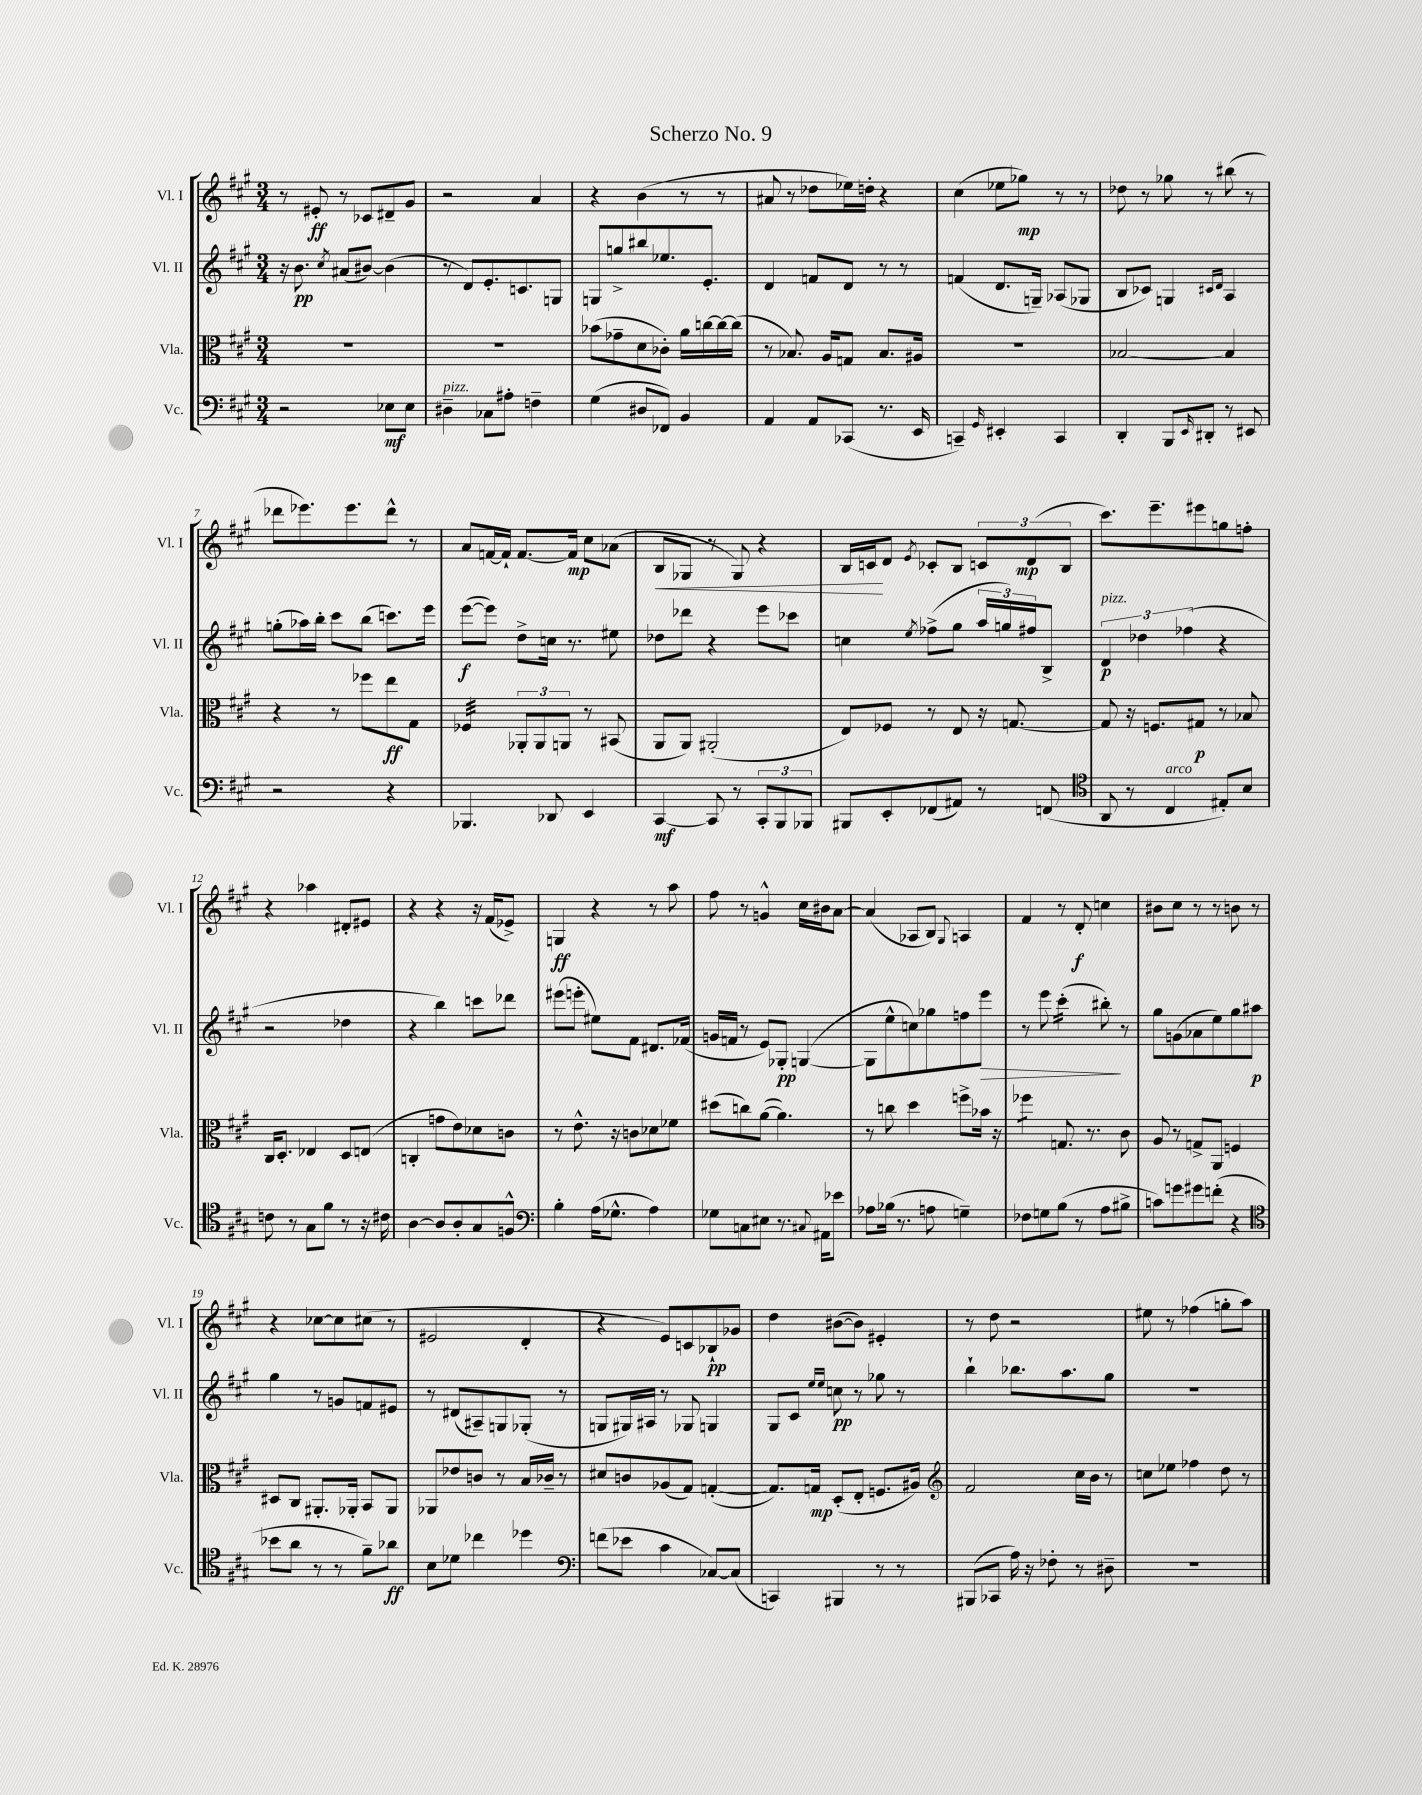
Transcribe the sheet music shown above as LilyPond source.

\header { title = "Scherzo No. 9" }
<<
\new StaffGroup <<
\new Staff = "s0" \with { instrumentName = "Vl. I" shortInstrumentName = "Vl. I" } {
    \clef treble \key a \major \numericTimeSignature \time 3/4
    r8 eis'8-.\ff r8 ces'8 dis'8-- gis'8 |
    r2 a'4 |
    r4 b'4( r8 r8 |
    ais'8 r8 des''8 ees''16) d''16-. r4 |
    cis''4( ees''8 ges''8\mp) r8 r8 |
    des''8 r8 ges''8 r8 bis''8( r8 |
    des'''8 ees'''8.) ees'''8. des'''8-^ r8 |
    a'8 f'16~ f'16-! f'8.~ f'16\mp cis''8 aes'8( |
    b8\< ges8 r8 ges8) r4 |
    b16 c'16\! d'8 \acciaccatura { e'8 } ces'8-. b8 \tuplet 3/2 { c'8 d'8\mp( b8 } |
    cis'''8.) e'''8.-- eis'''8 g''8 f''8-. |
    r4 aes''4 dis'8-. eis'8 |
    r4 r4 r16 fis'16( ees'8->) |
    g4\ff r4 r8 a''8 |
    fis''8 r8 g'4-^ cis''16 bis'16 a'8~ |
    a'4( aes8 b8) \appoggiatura { gis8 } a4 |
    fis'4 r8 d'8-.\f c''4 |
    bis'8 cis''8 r8 r8 b'8 r8 |
    r4 ces''8~ ces''8 cis''8( r8 |
    eis'2 d'4-. |
    r4 e'8) c'8 bes8-!\pp ges'8 |
    d''4 bis'8~( bis'8) eis'4-. |
    r8 d''8 r2 |
    eis''8 r8 fes''4( g''8-. a''8) \bar "|." |
}
\new Staff = "s1" \with { instrumentName = "Vl. II" shortInstrumentName = "Vl. II" } {
    \clef treble \key a \major \numericTimeSignature \time 3/4
    r16 b'8.\pp \acciaccatura { cis''8 } ais'8( bis'8~) bis'4( |
    r8 d'8) e'8.-. c'8. g8 |
    g8 g''8-> bis''8 ees''8. e'8.-. |
    d'4 f'8 d'8 r8 r8 |
    f'4( d'8. g16--) aes8( ges8 |
    b8 ces'8) g4 \grace { cis'16 d'16 } a4 |
    g''8-.( aes''16) b''16-. cis'''8 b''8( c'''8.) e'''16 |
    e'''8~\f( e'''8) d''8-> c''16 r8. eis''8 |
    des''8 des'''8 r4 e'''8 ces'''8 |
    c''4 \acciaccatura { e''8 } fes''8->( gis''8 \tuplet 3/2 { a''16 g''16) fis''16 } b8-> |
    \tuplet 3/2 { d'4\p^\markup { \italic "pizz." } des''4 fes''4( } r4 |
    r2 des''4 |
    r4 b''4) c'''8 des'''8 |
    eis'''8( e'''8-. eis''8) fis'8 dis'8. fes'16( |
    g'16 f'16 r8 e'8) ges8-.\pp g4~( |
    g8 e''8-^ c''8) ges''8 f''8 e'''8\> |
    r8 e'''8 cis'''4:16-.( bis''8-.\!) r8 |
    gis''8 g'8( aes'8 e''8) gis''8 ais''8\p |
    gis''4 r8 g'8 f'8 eis'8 |
    r8 dis'8( ais8--) g8 ges8-.( r8 |
    g8 gis16) ais16 r8 ges8 g4 |
    gis8 cis'8 \grace { e''16 e''16 } c''8\pp r8 ges''8 r8 |
    b''4-! bes''8. a''8. gis''8 |
    R2. \bar "|." |
}
\new Staff = "s2" \with { instrumentName = "Vla." shortInstrumentName = "Vla." } {
    \clef alto \key a \major \numericTimeSignature \time 3/4
    R2. |
    R2. |
    bes'8( ges'8-- d'8 ces'8-.) a'16 c''16~ c''16~ c''16( |
    r8 bes8.) a16 g8 bes8. ais16 |
    R2. |
    bes2~ bes4 |
    r4 r8 fes''8 e''8\ff gis8 |
    fes4:32 \tuplet 3/2 { aes,8-. aes,8 a,8 } r8 bis,8( |
    a,8 a,8) ais,2-.( |
    e8) fes8 r8 e8 r16 g8.~ |
    g8 r16 f8. gis8\p r8 bes8 |
    cis16 d8.-. ees4 d8 e8( |
    c4-. g'8 e'8) des'8 c'8 |
    r8 e'8.-^ r16 c'8 des'8 fes'8 |
    dis''8( c''8) a'8~( a'4.) |
    r8 c''8 d''4 f''8-> bes'16 r16 |
    fes''4:8 g8. r8. cis'8 |
    a8 r8 g8-> a,8 f4 |
    dis8 cis8 ais,8.-. aes,16-. b,8 aes,8 |
    aes,8 ees'8 c'8 r8 b16 ces'16-- r8 |
    dis'8 c'8 aes8( gis8) g4~-.( |
    g8.) g16\mp d8-.( e8-. f8. ais16) |
    \clef treble fis'2 cis''16 b'16 r8 |
    c''8 ees''8 fes''4 d''8 r8 \bar "|." |
}
\new Staff = "s3" \with { instrumentName = "Vc." shortInstrumentName = "Vc." } {
    \clef bass \key a \major \numericTimeSignature \time 3/4
    r2 ees8\mf ees8 |
    dis4--^\markup { \italic "pizz." } ces8 ais8-. f4-- |
    gis4( dis8 fes,8) b,4 |
    a,4 a,8 ces,8( r8. e,16 |
    c,4--) \grace { gis,16 } eis,4-. c,4 |
    d,4-. b,,8 \grace { e,16 } dis,8-. r8 eis,8 |
    r2 r4 |
    bes,,4. des,8 e,4 |
    cis,4~\mf cis,8 r8 \tuplet 3/2 { cis,8-. b,,8 bes,,8 } |
    bis,,8 e,8-. fes,8( ais,8) r8 f,8( |
    \clef tenor a,8 r8 cis4^\markup { \italic "arco" } eis8-.) b8 |
    c'8 r8 gis8 fis'8 r8 r16 cis'16 |
    a4~ a8 a8-. gis8 f8-^ |
    \clef bass b4-. a16( ges8.-^ a4) |
    ges8 c8 eis8 r8. \appoggiatura { cis8 } ais,16 ees'8 |
    aes8 bes16( r8. a8 g4--) |
    fes8 g8 b8( r8 a8 bis8-> |
    c'8) g'8 gis'8 f'8-.( r4 |
    \clef tenor bes'8 a'8 r8 r8 fis'8--) aes'8\ff |
    b8 des'8 ces''4 des''4 |
    \clef bass f'8( ees'8 cis'4 ces8~) ces8( |
    c,4) bis,,4 r8 r8 |
    bis,,8( ces,8 a16) r16 fes8-. r8 dis8-- |
    R2. \bar "|." |
}
>>
>>
